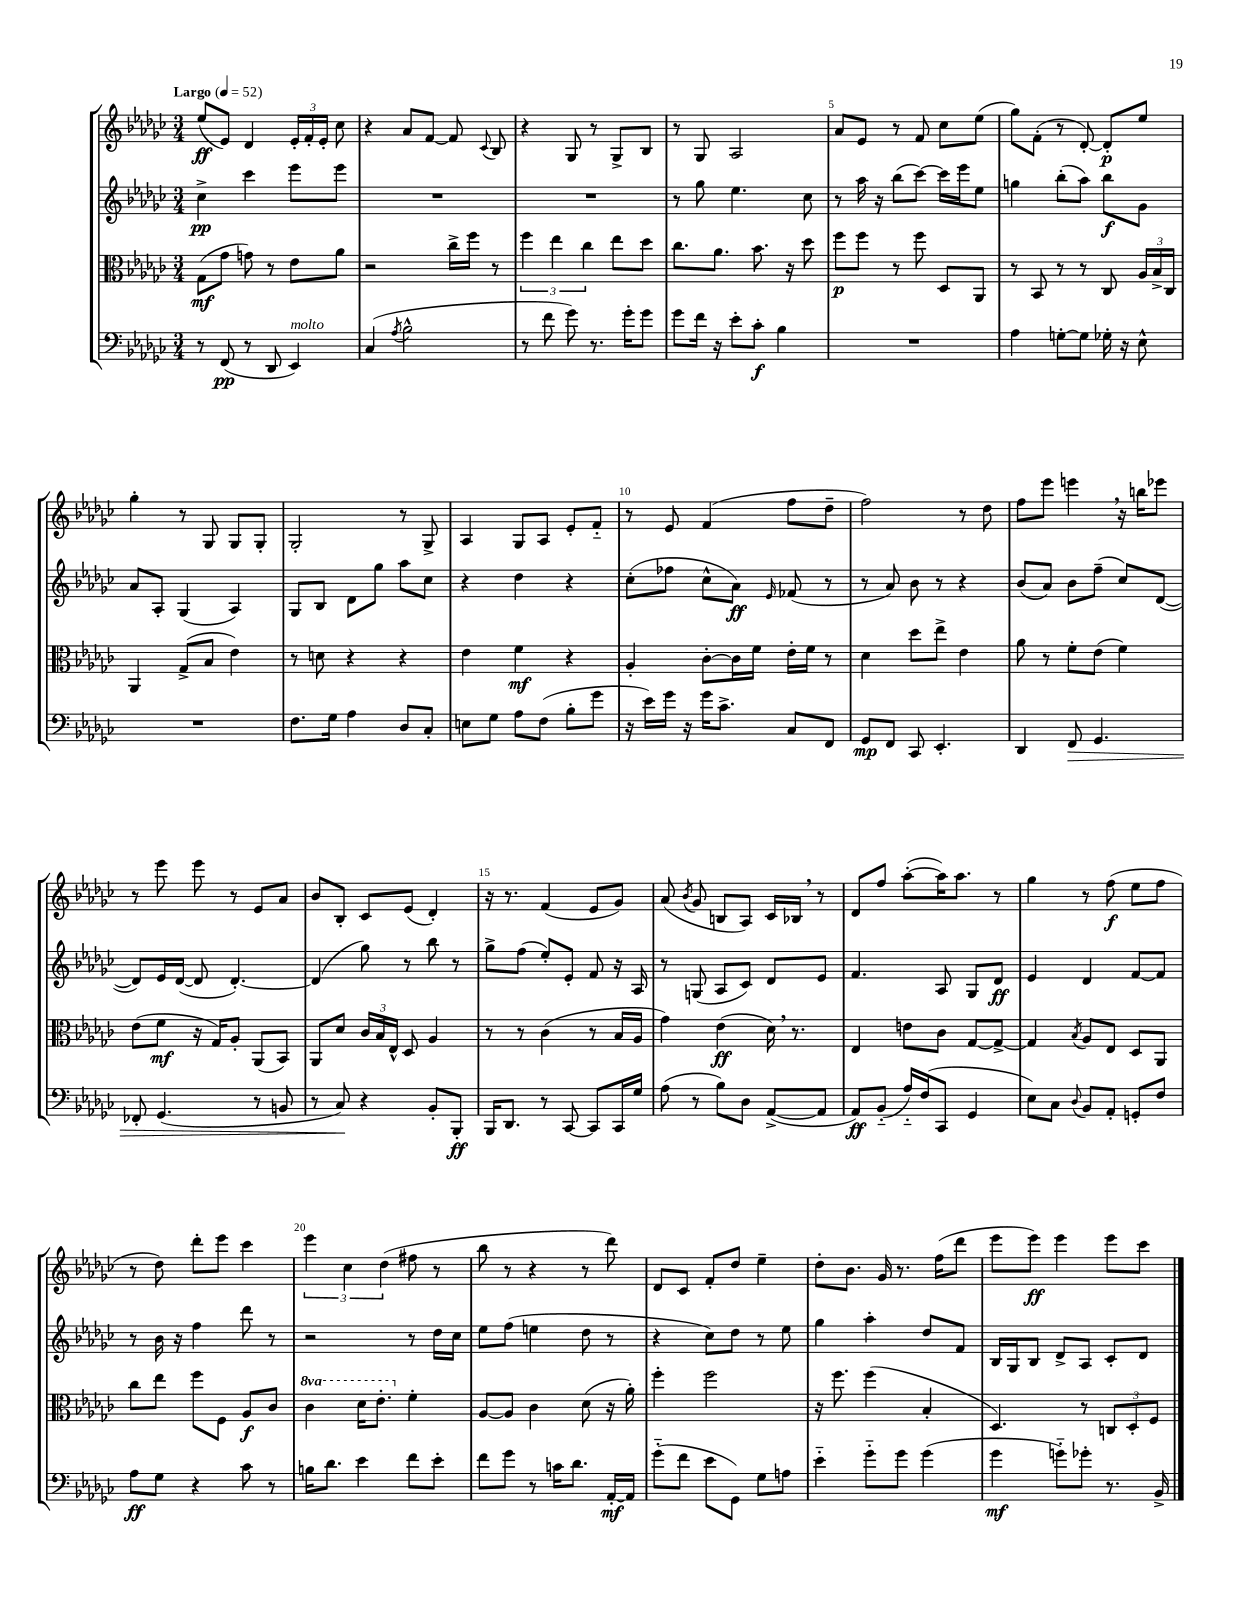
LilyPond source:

<<
\new StaffGroup <<
\new Staff = "s0" {
    \clef treble \key ges \major \numericTimeSignature \time 3/4 \tempo "Largo" 4 = 52
    \autoBeamOff ees''8[\ff( ees'8]) des'4 \tuplet 3/2 { ees'16[-. f'16-. ees'16]-. } ces''8 |
    r4 aes'8[ f'8]~ f'8 \appoggiatura { ces'8 } bes8 |
    r4 ges8 r8 ges8[-> bes8] |
    r8 ges8 aes2 |
    aes'8[ ees'8] r8 f'8 ces''8[ ees''8]( |
    ges''8[) f'8]-.( r8 des'8~-.) des'8[-.\p ees''8] |
    ges''4-. r8 ges8 ges8[ ges8]-. |
    ges2-. r8 ges8-> |
    aes4 ges8[ aes8] ees'8[-. f'8]-_ |
    r8 ees'8 f'4( f''8[ des''8]-- |
    f''2) r8 des''8 |
    f''8[ ees'''8] e'''4 \breathe r16 b''16[ ees'''8] |
    r8 ees'''8 ees'''8 r8 ees'8[ aes'8] |
    bes'8[ bes8]-. ces'8[ ees'8]( des'4-.) |
    r16 r8. f'4( ees'8[ ges'8]) |
    aes'8( \acciaccatura { bes'8 } ges'8 b8[ aes8]) ces'16[ bes16] \breathe r8 |
    des'8[ f''8] aes''8[~-.( aes''16) aes''8.] r8 |
    ges''4 r8 f''8\f( ees''8[ f''8] |
    r8 des''8) des'''8[-. ees'''8] ces'''4 |
    \tuplet 3/2 { ees'''4 ces''4 des''4( } fis''8 r8 |
    bes''8 r8 r4 r8 des'''8) |
    des'8[ ces'8] f'8[-. des''8] ees''4-- |
    des''8[-. bes'8.] ges'16 r8. f''16[( des'''8] |
    ees'''8[ ees'''8]\ff) ees'''4 ees'''8[ ces'''8] \bar "|." |
}
\new Staff = "s1" {
    \clef treble \key ges \major \numericTimeSignature \time 3/4
    \autoBeamOff ces''4->\pp ces'''4 ees'''8[ ees'''8] |
    R2. |
    R2. |
    r8 ges''8 ees''4. ces''8 |
    r8 aes''16 r16 bes''8[( ces'''8]~) ces'''16[ ees'''16 ees''8] |
    g''4 bes''8[-.( aes''8]) bes''8[\f ges'8] |
    aes'8[ aes8]-. ges4( aes4) |
    ges8[ bes8] des'8[ ges''8] aes''8[ ces''8] |
    r4 des''4 r4 |
    ces''8[-.( fes''8] ces''8[-^ aes'8]\ff) \grace { ees'16 } fes'8( r8 |
    r8 aes'8) bes'8 r8 r4 |
    bes'8[( aes'8]) bes'8[ f''8]--( ces''8[) des'8]~( |
    des'8[) ees'16 des'16]~( des'8 des'4.~-.) |
    des'4( ges''8) r8 bes''8 r8 |
    ges''8[-> f''8]( ees''8[-.) ees'8]-. f'8 r16 aes16 |
    r8 g8( aes8[ ces'8]) des'8[ ees'8] |
    f'4. aes8 ges8[ des'8]\ff |
    ees'4 des'4 f'8[~ f'8] |
    r8 bes'16 r16 f''4 des'''8 r8 |
    r2 r8 des''16[ ces''16] |
    ees''8[ f''8]( e''4 des''8 r8 |
    r4 ces''8[) des''8] r8 ees''8 |
    ges''4 aes''4-. des''8[ f'8] |
    bes16[ ges16 bes8] des'8[-> aes8] ces'8[-. des'8] \bar "|." |
}
\new Staff = "s2" {
    \clef alto \key ges \major \numericTimeSignature \time 3/4 \set Staff.ottavationMarkups = #ottavation-simple-ordinals
    \autoBeamOff ges8[\mf( ges'8] g'8) r8 ees'8[ aes'8] |
    r2 ces''16[-> f''16] r8 |
    \tuplet 3/2 { f''4 ees''4 ces''4 } ees''8[ des''8] |
    ces''8.[ aes'8.] bes'8. r16 des''8 |
    f''8[\p f''8] r8 f''8 des8[ aes,8] |
    r8 bes,8 r8 r8 ces8 \tuplet 3/2 { aes16[ bes16-> ces16] } |
    aes,4 ges8[->( bes8] ees'4) |
    r8 d'8 r4 r4 |
    ees'4 f'4\mf r4 |
    aes4-. ces'8[~-. ces'16 f'16] ees'16[-. f'16] r8 |
    des'4 des''8[ ees''8]-> ees'4 |
    aes'8 r8 f'8[-. ees'8]( f'4) |
    ees'8[( f'8]\mf r16 ges16[) aes8]-. aes,8[( bes,8]) |
    aes,8[ des'8] \tuplet 3/2 { ces'16[ bes16 ees16]-^ } des8 aes4 |
    r8 r8 ces'4( r8 bes16[ aes16] |
    ges'4) ees'4\ff( des'16) \breathe r8. |
    ees4 e'8[ ces'8] ges8[~ ges8]~-> |
    ges4 \acciaccatura { bes8 } aes8[ ees8] des8[ aes,8] |
    ces''8[ ees''8] f''8[ f8] aes8[\f ces'8] |
    \ottava #1 ces''4 des''16[ ees''8.]-. \ottava #0 f'4-. |
    aes8[~ aes8] ces'4 des'8( r16 aes'16-.) |
    f''4-. f''2 |
    r16 f''8. f''4( bes4-. |
    des4.) r8 \tuplet 3/2 { c8[ des8-. f8] } \bar "|." |
}
\new Staff = "s3" {
    \clef bass \key ges \major \numericTimeSignature \time 3/4
    \autoBeamOff r8 f,8\pp( r8 des,8 ees,4^\markup { \italic "molto" }) |
    ces4( \acciaccatura { aes8 } bes2-^ |
    r8 f'8 ges'8) r8. ges'16[-. ges'8] |
    ges'8[ f'16] r16 ees'8[-. ces'8]-.\f bes4 |
    R2. |
    aes4 g8[~-. g8] ges16-. r16 ees8-^ |
    R2. |
    f8.[ ges16] aes4 des8[ ces8]-. |
    e8[ ges8] aes8[ f8]( bes8[-. ges'8] |
    r16 ees'16[) ges'16] r16 ges'16[ ces'8.]-> ces8[ f,8] |
    ges,8[\mp f,8] ces,8 ees,4.-. |
    des,4 f,8\> ges,4. |
    fes,8-. ges,4.( r8 b,8 |
    r8 ces8\!) r4 bes,8[-. bes,,8]-.\ff |
    bes,,16[ des,8.] r8 ces,8~ ces,8[ ces,16 ges16] |
    aes8( r8 bes8[) des8] aes,8[~->( aes,8] |
    aes,8[\ff) bes,8]-_( aes16[-_) f16( ces,8] ges,4 |
    ees8[) ces8] \appoggiatura { des8 } bes,8[ aes,8]-. g,8[-. f8] |
    aes8[\ff ges8] r4 ces'8 r8 |
    b16[ des'8.] ees'4 f'8[ ees'8]-. |
    f'8[ ges'8] r8 c'16[ des'8.] aes,16[~-.\mf aes,16] |
    ges'8[-_( f'8] ees'8[ ges,8]) ges8[ a8] |
    ees'4-_ ges'8[-_ ges'8] ges'4( |
    ges'4\mf g'8[-_) ges'8]-. r8. bes,16-> \bar "|." |
}
>>
>>
\layout { \context { \Score \override BarNumber.break-visibility = ##(#f #t #t) barNumberVisibility = #(every-nth-bar-number-visible 5) } }
